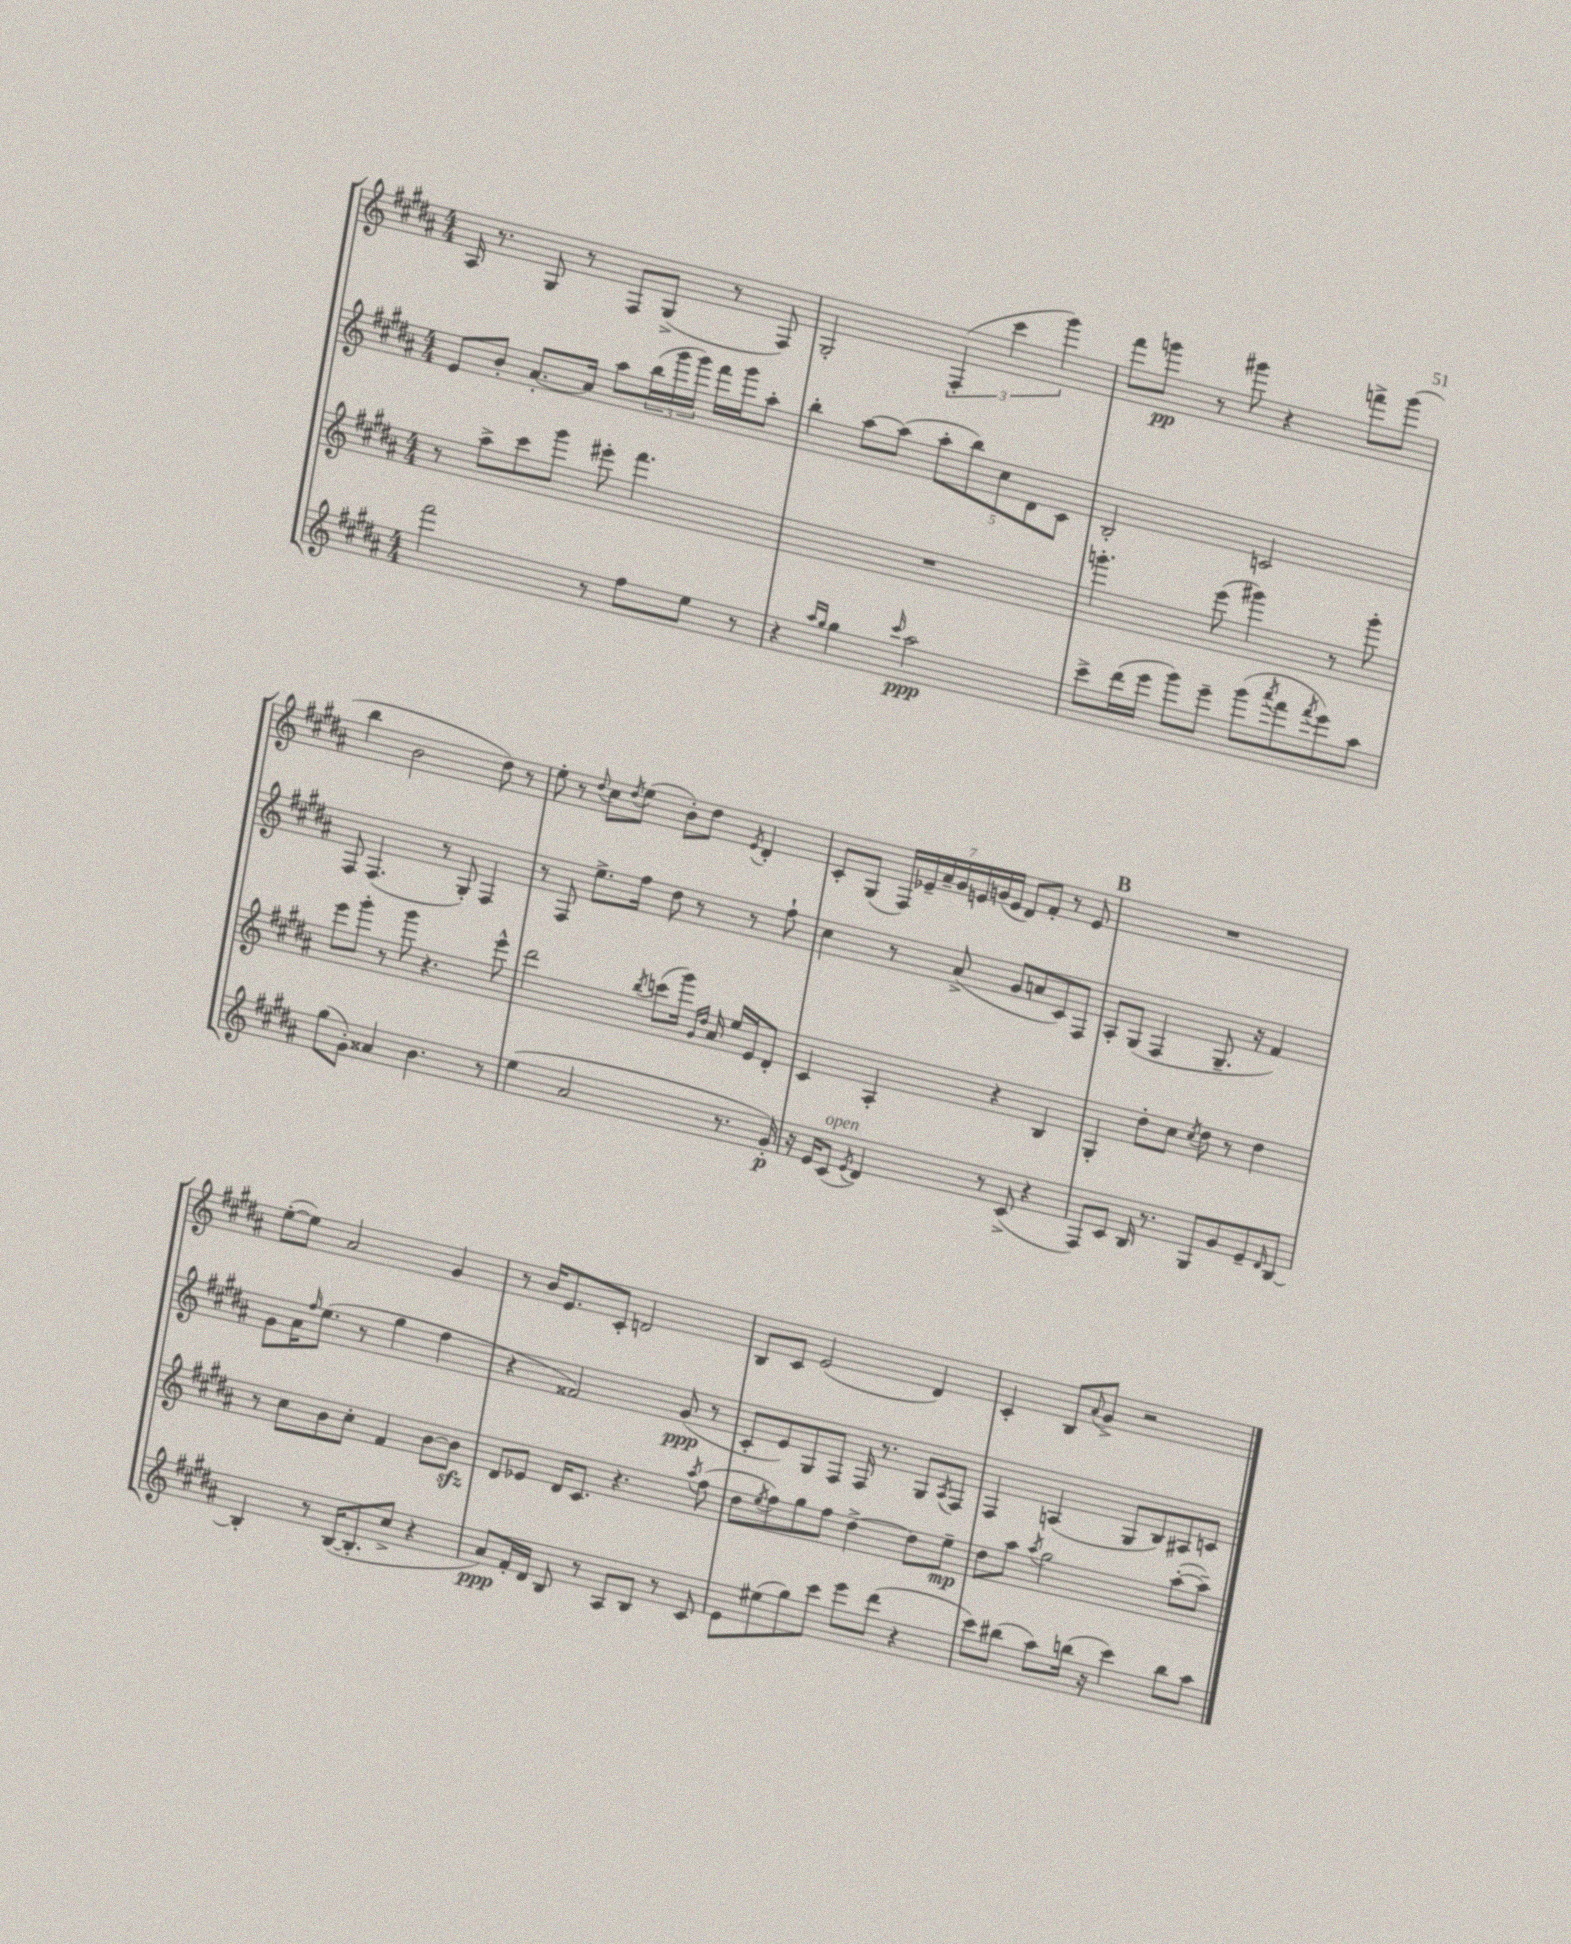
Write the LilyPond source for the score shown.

<<
\new StaffGroup <<
\new Staff = "s0" {
    \clef treble \key b \major \numericTimeSignature \time 4/4
    ais16 r8. gis8 r8 fis8 gis8->( r8 fis8) |
    gis2-. \tuplet 3/2 { fis4-.( cis'''4 gis'''4) } |
    fis'''8 g'''8\pp r8 gis'''8 r4 f'''8-> gis'''8( |
    b''4 b'2 dis''8) r8 |
    e''8-. r8 \appoggiatura { dis''8 } cis''8 \acciaccatura { dis''8 } e''8( b'8-.) dis''8 \acciaccatura { e'8 } dis'4-. |
    cis'8-. gis8( \tuplet 7/4 { fis16) ees'16-- ais'16-- gis'16 e'16 g'16( e'16 } dis'8) fis'8-. r8 e'8 |
    \mark \markup { \bold "B" } R1 |
    e''8~-.( e''8) ais'2 gis'4 |
    r8 b'16 e'8. cis'8-. d'2 |
    b8 cis'8 e'2( dis'4) |
    cis'4-. b8 \appoggiatura { ais'8 } gis'8-> r2 \bar "|." |
}
\new Staff = "s1" {
    \clef treble \key b \major \numericTimeSignature \time 4/4
    e'8 b'8-. ais'8.~-. ais'16 ais''8 \tuplet 3/2 { b''16( gis'''16 gis'''16) } fis'''16 gis'''16 ais''8-. |
    b''4-. ais''8~ ais''8( \tuplet 5/4 { ais''8-. b''8) cis''8 dis'8 cis'8 } |
    b2-. c'2 |
    fis8 fis4.( r8 gis8-.) fis4 |
    r8 fis8 e''8.-> fis''16 dis''8 r8 r8 fis''8-! |
    cis''4 r8 ais'8->( gis'8 a'8 cis'8) fis8 |
    \mark \markup { \bold "B" } ais8-. gis8( fis4 gis8.-- r16 fis'4) |
    gis'8 ais'16 \grace { fis''16 } e''8.( r8 gis''4 fis''4 |
    r4 fisis'2) gis'8\ppp( r8 |
    cis'8-. e'8) gis8 fis8 fis16 r8. gis8 \acciaccatura { ais8 } fis8 |
    fis4 a4( gis8 b8) ais8 c'8 \bar "|." |
}
\new Staff = "s2" {
    \clef treble \key b \major \numericTimeSignature \time 4/4
    r8 ais''8-> cis'''8 gis'''8 eis'''8-. fis'''4. |
    R1 |
    g'''4.-. e'''8( gis'''4) r8 gis'''8-. |
    e'''8 gis'''8-. r8 gis'''8 r4. e'''8-^ |
    dis'''2 \acciaccatura { b''8 } c'''8( gis'''16) \grace { gis'16 dis''16 } ais'16 e''16 e'16 dis'8-. |
    cis'4 ais4-. r4 b4 |
    \mark \markup { \bold "B" } gis4-. dis''8-. cis''8 \acciaccatura { cis''8 } dis''8 r8 dis''4 |
    r8 cis''8 b'8 cis''8-. fis'4 b'8~ b'8\sfz |
    dis'8 ees'8 dis'16 cis'8. r4. \acciaccatura { ais''8 } fis''8( |
    dis''8 \acciaccatura { e''8 } fis''8) gis''8 fis''8 dis''4~-> dis''8 e''8--\mp |
    dis''8 ais''8 \acciaccatura { ais''8 } gis''2 ais''8~-.( ais''8--) \bar "|." |
}
\new Staff = "s3" {
    \clef treble \key b \major \numericTimeSignature \time 4/4
    fis'''2 r8 fis''8 e''8 r8 |
    r4 \grace { ais''16 gis''16 } gis''4 \grace { cis'''16 } ais''2\ppp |
    cis'''8-> dis'''16( e'''16 gis'''8) e'''8-- gis'''8( \acciaccatura { ais'''8 } fis'''8 \acciaccatura { fis'''8 } e'''8) ais''8 |
    gis''8( gis'8-.) aisis'4 b'4. r8 |
    e''4( ais'2 r8. gis'16-.\p) |
    r16 e'16 cis'8^\markup { \italic "open" }( \acciaccatura { e'8 } dis'4) r8 cis'8->( r4 |
    \mark \markup { \bold "B" } fis8) cis'8 b16 r8. gis8 gis'8 e'8-- \grace { dis'16 } b8~ |
    b4-. r8 b16~( b8.-. cis''8-> r4 |
    ais'8\ppp) fis'16-. dis'16 b8 r8 ais8 b8 r8 cis'8 |
    e'8 eis''8( gis''8) cis'''8 e'''8 dis'''8( r4 |
    cis'''8) bis''8( ais''8) b''16( r16 cis'''4) b''8 ais''8 \bar "|." |
}
>>
>>
\layout { \context { \Score \remove "Bar_number_engraver" } }
